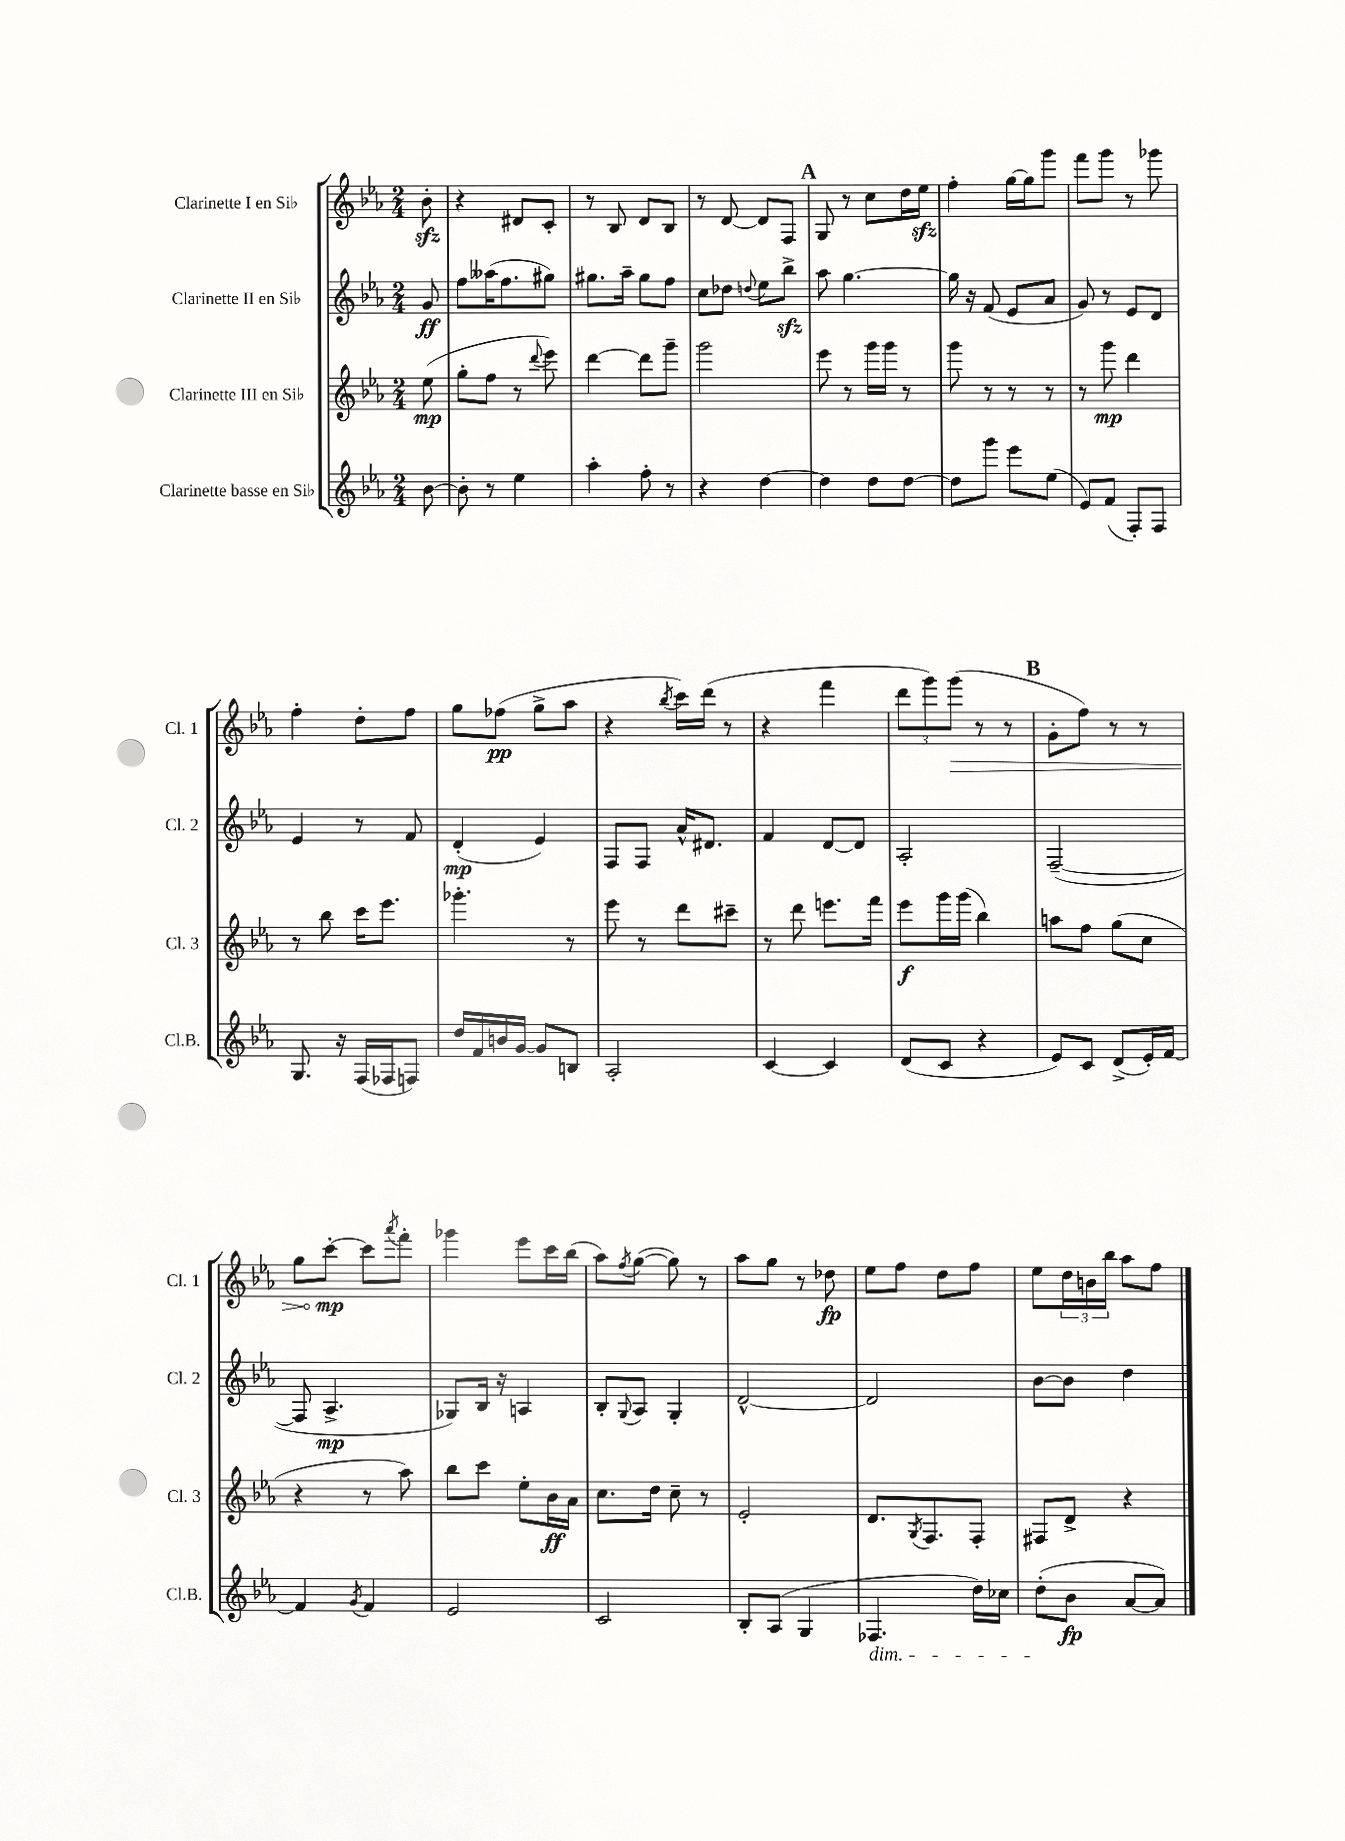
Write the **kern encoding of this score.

**kern	**kern	**kern	**kern
*staff4	*staff3	*staff2	*staff1
*clefG2	*clefG2	*clefG2	*clefG2
*k[b-e-a-]	*k[b-e-a-]	*k[b-e-a-]	*k[b-e-a-]
*M2/4	*M2/4	*M2/4	*M2/4
[8b-\	(8ee-\	8g/	8b-'\
=	=	=	=
8b-'\]	8gg'\L	8ff\L	4r
8r	8ff\J	(16aa--\K	.
.	.	8.ff\	.
4ee-\	8r	.	8d#/L
.	8qqddd/	.	.
.	8eee-\)	8gg#\J)	8c'/J
=	=	=	=
4aa-'\	[4ddd\	8.gg#\L	8r
.	.	.	8B-/
.	.	16aa-~\Jk	.
8ff'\	8ddd\]L	8gg#\L	8d/L
8r	8ggg~\J	8ff\J	8B-/J
=	=	=	=
4r	2ggg\	8cc\L	8r
.	.	8dd-\J	[8d/
.	.	8qqdd/	.
[4dd\	.	8ee-\L	8d/]L
.	.	8bb-^\J	8F/J
=	=	=	=
4dd\]	8eee-\	8aa-\	8G/
.	8r	[4.gg\	8r
8dd\L	16ggg\LL	.	8cc\L
.	16ggg\JJ	.	.
[8dd\J	8r	.	16dd\L
.	.	.	16ee-\JJ
=	=	=	=
8dd\]L	8ggg\	16gg\]	4ff'\
.	.	16r	.
8ggg\J	8r	(8f/	.
8eee-\L	8r	8e-/L	[16gg\LL
.	.	.	16gg\]J
(8ee-\J	8r	8a-/J	8ggg\J
=	=	=	=
8e-/L)	8r	8g/)	8fff\L
(8f/J	8ggg\	8r	8ggg\J
8F'/L)	4ddd\	8e-/L	8r
8F/J	.	8d/J	8ggg-\
=	=	=	=
8.G/	8r	4e-/	4ff'\
.	8bb-\	.	.
16r	.	.	.
(16F/LL	16ccc\LK	8r	8dd'\L
16F-/J	8.eee-\J	.	.
8F/J)	.	8f/	8ff\J
=	=	=	=
16dd/LL	4.ggg-'\	(4d'/	8gg\L
16f/	.	.	.
16b/	.	.	(8ff-\J
[16g/JJ	.	.	.
8g/]L	.	4e-/)	8gg^\L
8B/J	8r	.	8aa-\J
=	=	=	=
2A-'/	8eee-\	8F/L	4r
.	8r	8F/J	.
.	.	.	8qbb-/
.	8ddd\L	16a-^^/LK	16ccc\LL)
.	.	8.d#/J	(16ddd\JJ
.	8ccc#~\J	.	8r
=	=	=	=
[4c/	8r	4f/	4r
.	8ddd\	.	.
4c/]	8.eee\L	[8d/L	4fff\
.	.	8d/]J	.
.	16fff\Jk	.	.
=	=	=	=
(8d/L	8eee-\L	2A-'/	12ddd\L
.	.	.	12ggg\)
8c/J	16ggg\L	.	.
.	.	.	(12ggg\J
.	(16ggg\JJ	.	.
4r	4bb-\)	.	8r
.	.	.	8r
=	=	=	=
8e-/L)	8aa\L	([2F~/	8g'\L
8c/J	8ff\J	.	8ff\J)
(8d^/L	(8gg\L	.	8r
16e-'/L)	8cc\J	.	8r
[16f/JJ	.	.	.
=	=	=	=
4f/]	4r	8F/]	8gg\L
.	.	4.A-^/	[8ccc'\J
8qg/	.	.	.
4f/	8r	.	8ccc\]L
.	.	.	8qaaa-/
.	8aa-\)	.	8fff'\J
=	=	=	=
2e-/	8bb-\L	8G-/L)	4ggg-\
.	8ccc\J	16B-/Jk	.
.	.	16r	.
.	8ee-'\L	4A/	8eee-\L
.	16b-\L	.	16ccc\L
.	16a-\JJ	.	(16bb-\JJ
=	=	=	=
2c/	8.cc\L	8B-'/L	8aa-\L)
.	.	8qqG/	8qff/
.	.	8A-/J	([8gg\J
.	16dd\Jk	.	.
.	8cc~\	4G'/	8gg\])
.	8r	.	8r
=	=	=	=
8B-'/L	2e-'/	[2d^^/	8aa-\L
(8A-/J	.	.	8gg\J
4G/	.	.	8r
.	.	.	8dd-\
=	=	=	=
4.F-/	8.d/L	2d/]	8ee-\L
.	.	.	8ff\J
.	8qG/	.	.
.	8.F/	.	.
.	.	.	8dd\L
16dd\LL)	8F'/J	.	8ff\J
16cc-\JJ	.	.	.
=	=	=	=
(8dd'\L	8F#/L	[8b-\L	8ee-\L
8b-\J	8d^/J	8b-\]J	24dd\L
.	.	.	24b\
.	.	.	24bb-\JJ
[8a-/L	4r	4dd\	8aa-\L
8a-/]J)	.	.	8ff\J
==	==	==	==
*-	*-	*-	*-
